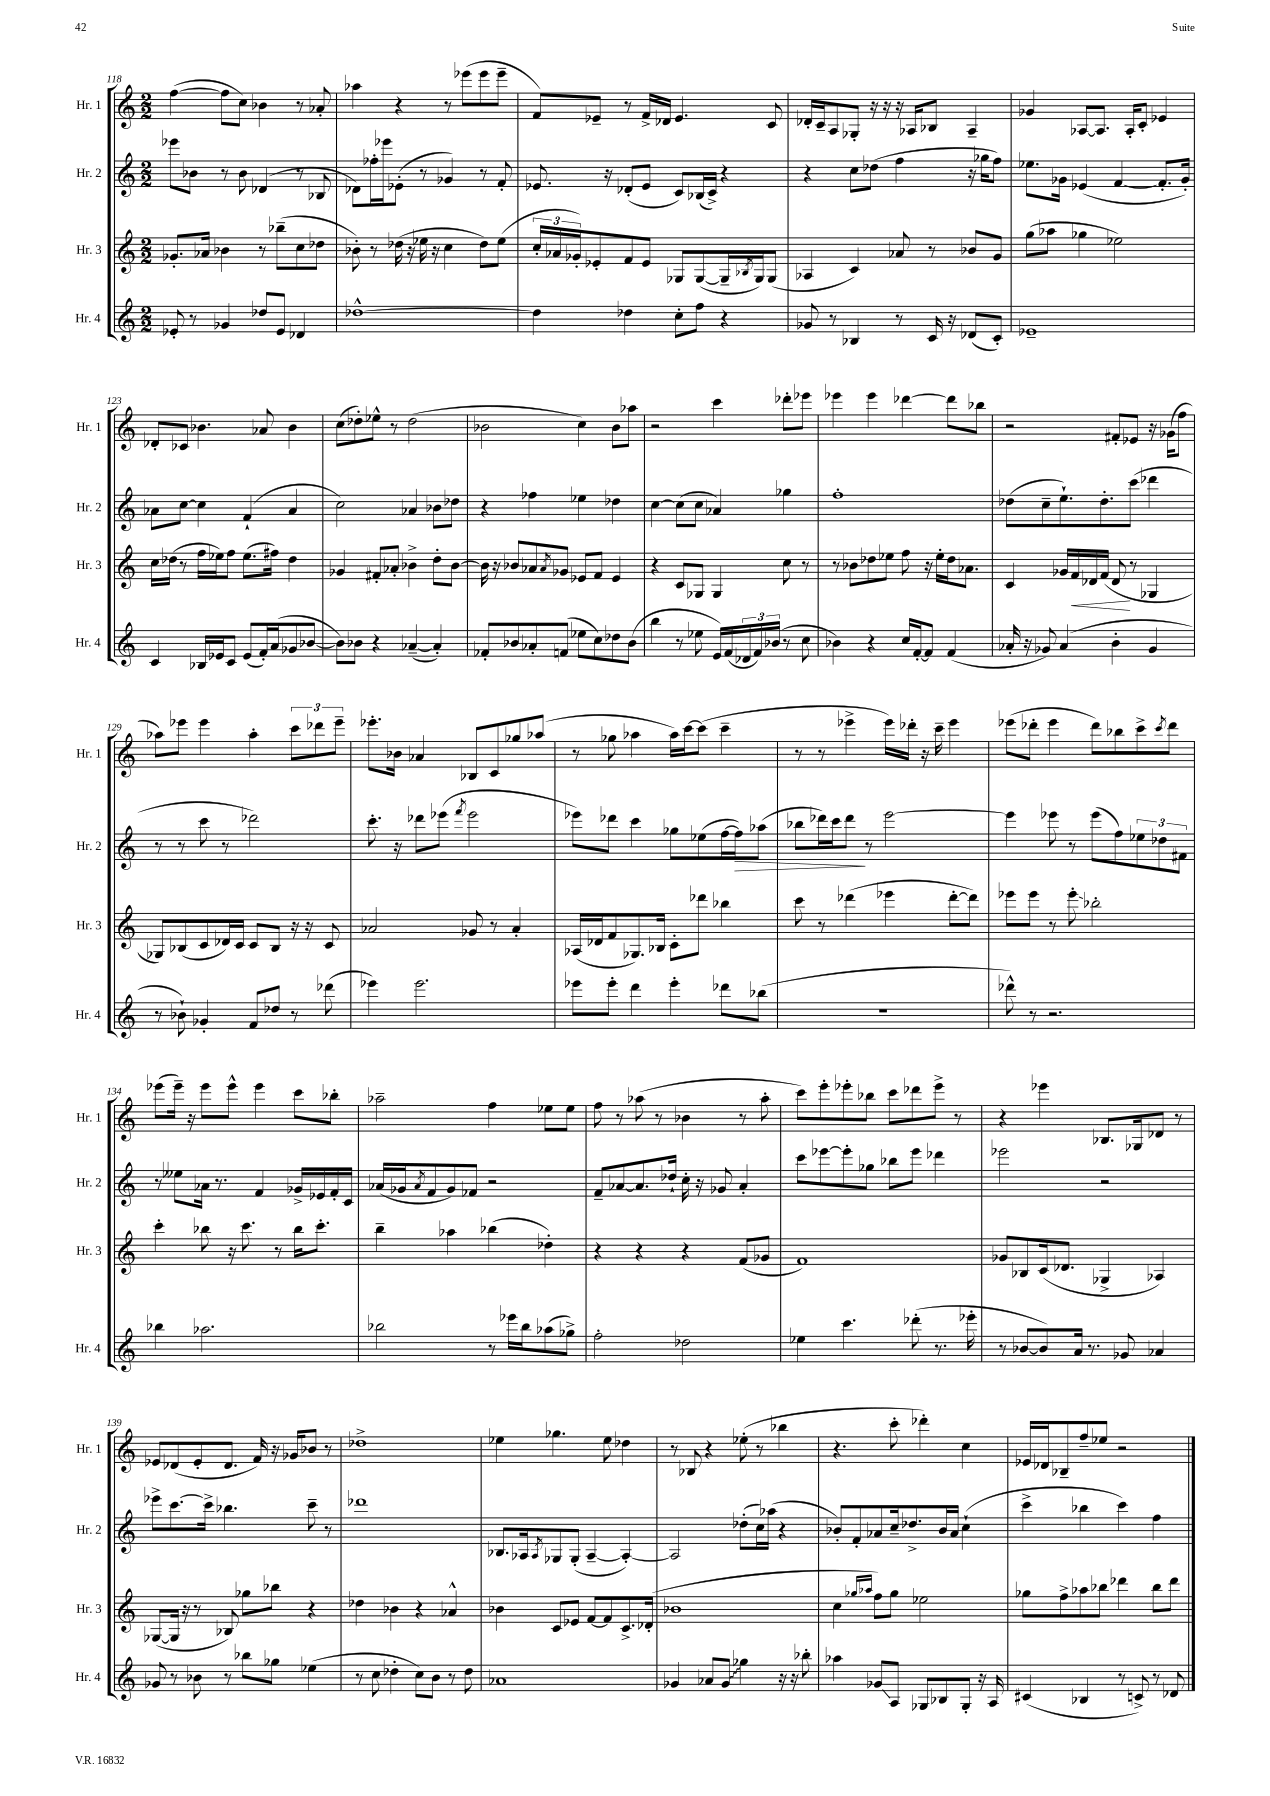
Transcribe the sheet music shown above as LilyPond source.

<<
\new StaffGroup <<
\new Staff = "s0" \with { instrumentName = "Hr. 1" shortInstrumentName = "Hr. 1" } {
    \clef treble \key c \major \numericTimeSignature \time 2/2
    f''4~( f''8 c''8) bes'4 r8 aes'8-. |
    aes''4 r4 r8 ees'''8( ees'''8 ees'''8-- |
    f'8) ees'8-- r8 f'16-> des'16 ees'4. c'8 |
    des'16-. c'16-- a8 ges8-. r16 r16 r16 aes16 bes8 aes4-- |
    ges'4 aes8~ aes8. aes16-. c'8-. ees'4 |
    des'8-. ces'8 bes'4. aes'8 bes'4 |
    c''8( des''8-.) ees''8-^ r8 des''2( |
    bes'2 c''4) bes'8 aes''8 |
    r2 c'''4 des'''8-. ees'''8 |
    ees'''4 ees'''4 des'''4~ des'''8 bes''8 |
    r2 fis'8-. ees'8 r16 ges'16( f''8 |
    aes''8) ees'''8 ees'''4 aes''4-. \tuplet 3/2 { c'''8 des'''8 ees'''8-- } |
    ees'''8.-. bes'16 aes'4 bes8 c'8 ges''8 aes''8( |
    r8 ges''8 aes''4 aes''16) c'''16~ c'''8( c'''4-- |
    r8 r8 ees'''4-> ees'''16) des'''16-. r16 c'''16-- ees'''4 |
    ees'''8( des'''8-. ees'''4 des'''8) bes''8 c'''8-> \acciaccatura { c'''8 } des'''8 |
    ees'''8( ees'''16--) r16 ees'''8 ees'''8-^ ees'''4 c'''8 bes''8-. |
    aes''2-- f''4 ees''8 ees''8 |
    f''8 r8 aes''8( r8 bes'4 r8 aes''8-. |
    c'''8) e'''8-. ees'''8-. bes''8 c'''8 des'''8 ees'''8-> r8 |
    r4 ees'''4 bes8. ges16 des'8 r8 |
    ees'8 des'8( ees'8-. des'8. f'16) r16 ges'16 bes'8 r8 |
    des''1-> |
    ees''4 ges''4. ees''8 des''4 |
    r8 bes8 r4 ees''8-.( r8 bes''4 |
    r4. c'''8-. des'''4-.) c''4 |
    ees'16 des'16 bes8-- f''8-- ees''8 r2 \bar "|." |
}
\new Staff = "s1" \with { instrumentName = "Hr. 2" shortInstrumentName = "Hr. 2" } {
    \clef treble \key c \major \numericTimeSignature \time 2/2
    ees'''8 bes'8 r8 bes'8 des'4( r8 bes8 |
    des'8) fes''16-. ees'''16 ees'8-.( r8 ges'4) r8 f'8-. |
    ees'8. r16 des'8-.( ees'8 c'8) bes16( c'16->) r4 |
    r4 c''8 des''8( f''4 r16 ges''16 f''8) |
    ees''8. ges'16 ees'4( f'4~ f'8.-. ges'16-.) |
    aes'8 c''8~ c''4 f'4-!( aes'4 |
    c''2) aes'4 bes'8 des''8 |
    r4 fes''4 ees''4 des''4 |
    c''4~ c''8( c''8 aes'4) ges''4 |
    f''1-. |
    des''8( c''8-- e''8.-!) des''8.-. c'''8( des'''4 |
    r8 r8 c'''8 r8 des'''2) |
    c'''8.-. r16 des'''8 ees'''8( \acciaccatura { f'''8 } ees'''2 |
    ees'''8) des'''8 c'''4 ges''8 ees''8( f''16~ f''16\>) aes''8( |
    bes''8 des'''16) c'''16 des'''8\! r8 e'''2~ |
    e'''4 ees'''8 r8 ees'''8( f''8) \tuplet 3/2 { ees''8 des''8 fis'8 } |
    r8 eeses''8 aes'16 r8. f'4 ges'16-> ees'16 f'16-. c'16 |
    aes'16( ges'16 \acciaccatura { aes'8 } f'8 ges'8) fes'8 r2 |
    f'8-- aes'8~ aes'8. des''16-! c''16-. r16 ges'8 aes'4-. |
    c'''8 ees'''8~ ees'''8-. ges''8 bes''8 ees'''8 des'''4 |
    ees'''2 r2 |
    ees'''8-> c'''8.~ c'''16-> bes''4. c'''8-- r8 |
    des'''1 |
    bes8. aes16 \acciaccatura { aes8 } ges8 ges8-.( aes4~-- aes4~-.) |
    aes2 des''8-.( c''16) aes''16( r4 |
    bes'8-.) f'8-. aes'8 c''16-- des''8.-> bes'16 aes'16 c''4-!( |
    c'''4-> bes''4 c'''4) f''4 \bar "|." |
}
\new Staff = "s2" \with { instrumentName = "Hr. 3" shortInstrumentName = "Hr. 3" } {
    \clef treble \key c \major \numericTimeSignature \time 2/2
    ges'8.-. aes'16 bes'4 r8 bes''8--( c''8 des''8 |
    bes'8-.) r8 des''16( r16 ees''16 r16 c''4 des''8) ees''8( |
    \tuplet 3/2 { c''16-. aes'16 ges'16-.) } ees'8-. f'8 ees'8 ges8 ges8~( ges16-- \acciaccatura { bes8 } ges16) ges8( |
    aes4 c'4) aes'8 r8 bes'8 g'8 |
    g''8( aes''8 ges''4 ees''2) |
    c''16 des''16( r8 f''16 ees''16) f''8 ees''8.( fis''16) des''4 |
    ges'4 fis'8-. aes'8-. bes'4-> d''8-. bes'8~ |
    bes'16 r16 bes'8 aes'8 \acciaccatura { aes'8 } ges'8 ees'8 f'8 ees'4 |
    r4 c'8 ges8 ges4 c''8 r8 |
    r8 bes'8 des''8 ees''8 f''8 r16 ees''16-. des''16 aes'8. |
    c'4 ges'16 f'16\< des'16 f'16( des'8\! r8 ges4 |
    ges8) bes8( c'8 des'16) c'16 c'8 bes8 r16 r16 c'8 |
    aes'2 ges'8 r8 aes'4-. |
    aes16( des'16 f'8 ges8.) bes16 c'8-. des'''8 bes''4 |
    c'''8 r8 des'''4( ees'''4 des'''8~-. des'''8) |
    ees'''8 ees'''8 r8 ees'''8-.\glissando bes''2-. |
    c'''4-. bes''8 r16 c'''8. r8 bes''16 c'''8.-. |
    b''4-- aes''4 bes''4( des''4-.) |
    r4 r4 r4 f'8( ges'8 |
    f'1) |
    ges'8 bes8 c'16( des'8. ges4-> aes4) |
    ges8~( ges16 r16 r8 bes8) ges''8 bes''8 r4 |
    des''4 bes'4 r4 aes'4-^ |
    bes'4 c'8 ees'8 f'8~ f'8 c'8.-> des'16-.( |
    bes'1 |
    c''4 \grace { ges''16 aes''16 } f''8) ges''8 ees''2 |
    ges''8 f''8-> aes''8 bes''8 des'''4 bes''8 des'''8 \bar "|." |
}
\new Staff = "s3" \with { instrumentName = "Hr. 4" shortInstrumentName = "Hr. 4" } {
    \clef treble \key c \major \numericTimeSignature \time 2/2
    ees'8-. r8 ges'4 des''8 ees'8 des'4 |
    des''1~-^ |
    des''4 des''4 c''8-. f''8 r4 |
    ges'8 r8 bes4 r8 c'16 r16 des'8( c'8-.) |
    ees'1-- |
    c'4 bes16 ees'16 c'8 ees'8( f'16-.) a'16( ges'8 bes'8~ |
    bes'8) bes'8 r4 aes'4~--( aes'4-.) |
    fes'8-. bes'8 aes'8-. f'8( ees''8 c''8) des''8 bes'8( |
    b''4 r8 ees''8 e'16) f'16( \tuplet 3/2 { des'16 f'16) bes'16( } r8 c''8 |
    bes'4) r4 c''16 f'16~-. f'8 f'4( |
    aes'16-. r16 ges'8) aes'4( b'4-. ges'4 |
    r8 bes'8-!) ges'4-. f'8 des''8 r8 des'''8( |
    ees'''4) ees'''2. |
    ees'''8 ees'''8-. d'''4 ees'''4-. des'''8 bes''8( |
    R1 |
    des'''8-^) r8 r2. |
    bes''4 aes''2. |
    bes''2 r8 ees'''16 bes''16 aes''8( ges''8->) |
    f''2-. des''2 |
    ees''4 c'''4. des'''8-.( r8. ees'''16-. |
    r8 bes'8~ bes'8) a'16 r8. ges'8 aes'4 |
    ges'8 r8 bes'8 r8 bes''8 ges''8 ees''4( |
    r8 c''8 des''4-. c''8) b'8 r8 des''8 |
    aes'1 |
    ges'4 aes'8 \once \override Glissando.style = #'zigzag ges'8\glissando ges''4 r16 r16 bes''8-. |
    aes''4 ges'8\glissando a8 ges8 bes8 ges8-. r16 a16 |
    cis'4( bes4 r8 c'8->) r8 des'8 \bar "|." |
}
>>
>>
\layout { \context { \Score currentBarNumber = #118 } }
